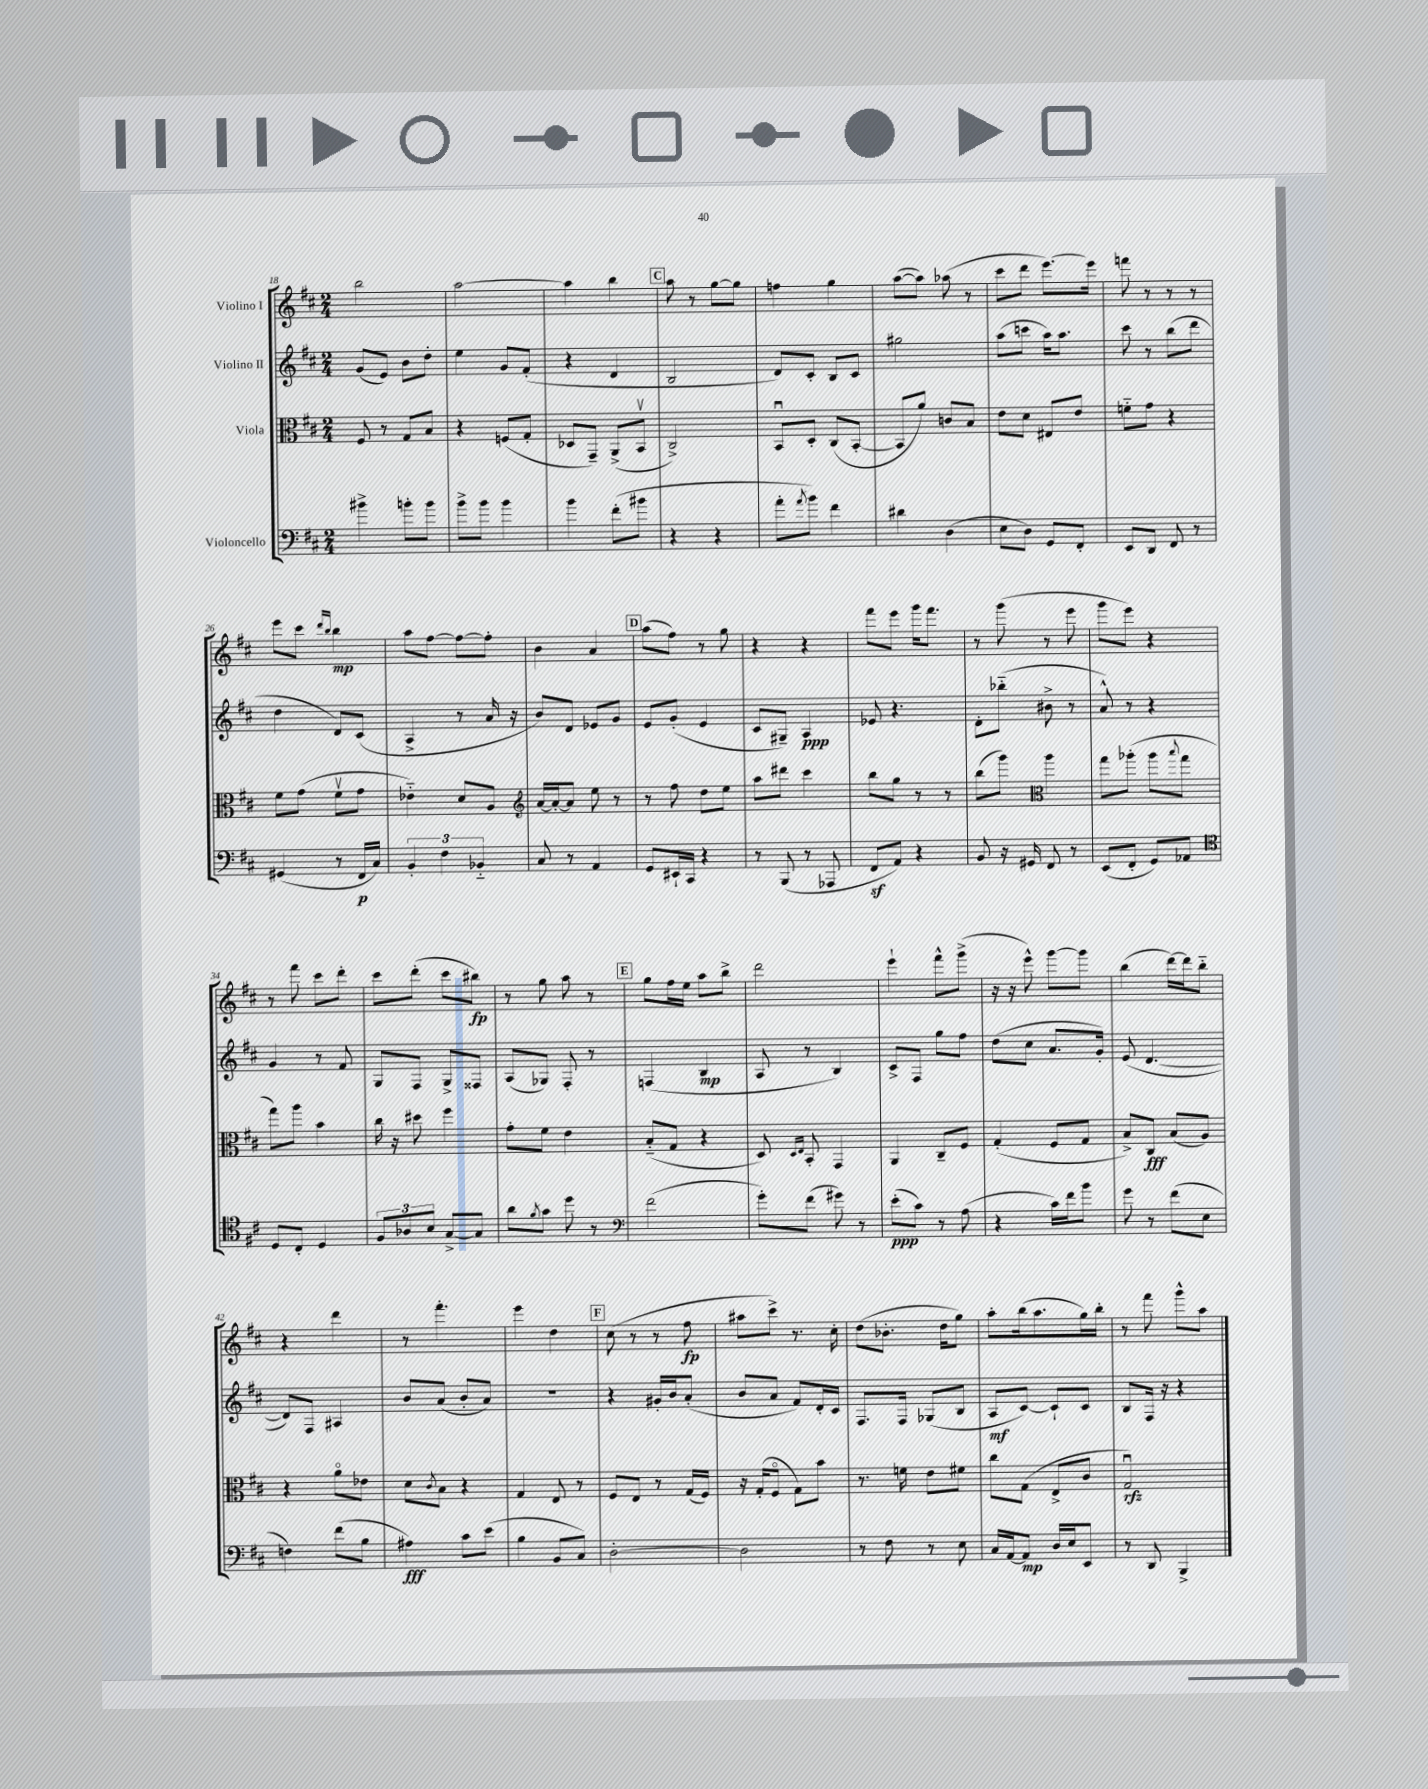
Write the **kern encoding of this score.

**kern	**kern	**kern	**kern
*staff4	*staff3	*staff2	*staff1
*clefF4	*clefC3	*clefG2	*clefG2
*k[f#c#]	*k[f#c#]	*k[f#c#]	*k[f#c#]
*M2/4	*M2/4	*M2/4	*M2/4
4b#^\	8F#/	(8g/L	2bb\
.	8r	8e/J)	.
8b'\L	8G/L	8b\L	.
8b\J	8B/J	8dd'\J	.
=	=	=	=
8b^\L	4r	4ee\	[2aa\
8b\J	.	.	.
4b\	(8F/L	8g/L	.
.	8G'/J	(8f#'/J	.
=	=	=	=
4b\	8D-/L	4r	4aa\]
.	8GG~/J)	.	.
(8f#'\L	(8AA^/L	4d/	4bb\
8b#\J	8BBv/J	.	.
=	=	=	=
4r	2C#^/)	2B/	8aa\
.	.	.	8r
4r	.	.	[8gg\L
.	.	.	8gg\]J
=	=	=	=
8a'\L	8BBu/L	8d/L)	4ff\
8qa/	.	.	.
8b\J)	8D'/J	8c#'/J	.
4f#\	(8C#/L	8B/L	4gg\
.	[8BB'/J	8c#/J	.
=	=	=	=
4d#\	8BB/]L	2gg#\	([8aa\L
.	8a/J)	.	8aa\]J)
(4D\	8c/L	.	(8aa-\
.	8B/J	.	8r
=	=	=	=
8E\L	8e\L	(8aa\L	8ccc#\L
8D\J)	8d\J	8ccc\J	8ddd\J
8GG/L	8E#/L	16aa\LK)	[8.eee\L)
.	.	8.aa\J	.
8FF#'/J	8e/J	.	.
.	.	.	16eee\]Jk
=	=	=	=
8EE/L	8f'~\L	8ccc#\	8fff\
8DD/J	8g\J	8r	8r
8FF#/	4r	(8bb\L	8r
8r	.	8ddd\J	8r
=	=	=	=
(4GG#/	8f#\L	4dd\	8eee\L
.	(8g\J	.	8ccc#\J
.	.	.	16qqddd/LL
.	.	.	16qqbb/JJ
8r	8f#v\L	8d/L)	4bb\
16FF#/LL	8g\J	(8c#/J	.
16C#/JJ)	.	.	.
=	=	=	=
6BB'/	4e-'~\)	4A^/	8aa\L
.	.	.	[8ff#\J
6F#\	.	.	.
.	8d/L	8r	8ff#\_L
6BB-'~/	.	.	.
.	8A/J	16a/	8ff#'\]J
.	.	16r	.
=	=	=	=
*	*clefG2	*	*
8C#/	[16a/LL	8b/L)	4b\
.	16a'/_J	.	.
8r	8a/]J	8d/J	.
4AA/	8ee\	8e-/L	4a/
.	8r	8g/J	.
=	=	=	=
8GG/L	8r	8e/L	(8aa\L
16EE#`/L	8ff#\	(8g'/J	8ff#\J)
16CC#/JJ	.	.	.
4r	8dd\L	4e/	8r
.	8ee\J	.	8gg\
=	=	=	=
8r	8aa\L	8c#/L	4r
(8BBB/	8ddd#\J	8G#~/J)	.
8r	4ccc#\	4A/	4r
8AAA-/	.	.	.
=	=	=	=
8FF#/L	8bb\L	8e-/	8fff#\L
8AA/J)	8gg\J	4.r	8eee\J
4r	8r	.	16ggg\LK
.	.	.	8.fff#\J
.	8r	.	.
=	=	=	=
8BB/	(8bb\L	8d'\L	8r
16r	8ggg\J)	(8bb-'~\J	(8ggg\
16GG#/	.	.	.
*	*clefC3	*	*
8FF#/	4aa\	8b#^\	8r
8r	.	8r	8eee\
=	=	=	=
(8EE/L	8gg\L	8a^^/)	8ggg\L
8FF#'/J	(8aa-'\J	8r	8eee\J)
8GG/L)	8aa-\L	4r	4r
.	8qqbb/	.	.
8AA-/J	8gg\J	.	.
=	=	=	=
*clefC4	*	*	*
8D/L	8gg\L)	4g/	8r
8C#'/J	8aa\J	.	8fff#\
4D/	4b\	8r	8ccc#\L
.	.	8f#/	8ddd'\J
=	=	=	=
12F#/L	16cc#\	8G/L	8ccc#\L
.	16r	.	.
12A-/	.	.	.
.	8dd#\	8F#/J	(8ddd'\J
12B/J	.	.	.
[8G^/L	4ff#\	8G^/L	8ccc#\L
8G/]J	.	8F##/J	8bb#\J)
=	=	=	=
8a\L	8g'\L	(8A/L	8r
8qf#/	.	.	.
8g\J	8f#\J	8G-/J)	8gg\
8dd\	4e\	8F#'/	8aa\
8r	.	8r	8r
=	=	=	=
*clefF4	*	*	*
(2f#\	(8B'~/L	(4F/	8gg\L
.	8G/J	.	16ff#\L
.	.	.	16ee\JJ
.	4r	4B/	8aa\L
.	.	.	8bb^\J
=	=	=	=
8g'\L)	8D/)	8A/	2ddd\
.	16qqD/LL	.	.
.	16qqE/JJ	.	.
(8f#\J	8BB'/	8r	.
8g#\)	4GG/	4B/)	.
8r	.	.	.
=	=	=	=
(8e'\L	4AA/	8c#^/L	4eee`\
8c#\J)	.	8F#/J	.
8r	8C#~/L	8gg\L	8fff#^^\L
(8A\	8F#/J	8ff#\J	(8ggg^\J
=	=	=	=
4r	(4G'/	(8dd\L	16r
.	.	.	16r
.	.	8cc#\J	8eee^^\)
16c#\LL)	8F#/L	8.a/L	[8ggg\L
16f#\J	.	.	.
8b\J	8G/J	.	8ggg\]J
.	.	16g'/Jk)	.
=	=	=	=
8g\	8B^/L)	(8e/	(4bb\
8r	8C#/J	[4.d/	.
(8f#\L	(8B/L	.	[16ddd\LL)
.	.	.	16ddd\]J
8E\J	8A/J)	.	8bb'~\J
=	=	=	=
4F\)	4r	8d/]L)	4r
.	.	8F#/J	.
(8f#\L	8ao\L	4A#/	4ddd\
8B\J	8e-\J	.	.
=	=	=	=
4A#\)	8d\L	8b/L	8r
.	8qc#/	.	.
.	8B\J	(8a/J	4.fff#'\
8c#\L	4r	8b'/L	.
(8e\J	.	8a/J)	.
=	=	=	=
4B\	4G/	2r	4eee\
8BB/L	8E/	.	4dd\
8C#/J)	8r	.	.
=	=	=	=
[2D'\	8F#/L	4r	(8cc#\
.	8E/J	.	8r
.	8r	16g#'/LL	8r
.	.	16b/J	.
.	(16G/LL	(8a'/J	8ff#\
.	16F#/JJ)	.	.
=	=	=	=
2D\]	16r	8b/L	8aa#\L
.	(16G'/LK	.	.
.	8F#o/J	8a/J	8ccc#^\J)
.	8G\L)	8f#/L)	8.r
.	8b\J	16d'/L	.
.	.	16c#/JJ	16cc#'\
=	=	=	=
8r	8.r	8.F#/L	(8dd\L
8F#\	.	.	8.b-'\J
.	16f\	16F#/Jk	.
8r	8e\L	(8G-/L	.
.	.	.	16dd\LK
8E\	8f#\J	8B/J	8gg\J)
=	=	=	=
16C#/LL	8cc#\L	8A/L	8aa'\L
[16AA/J	.	.	.
8AA/]J	(8G\J	[8c#/J)	(16bb\k
.	.	.	8.aa\
16D/LL	8E^/L	8c#`/]L	.
16E/J	.	.	.
8EE/J	8c#/J	8c#/J	16gg\L)
.	.	.	16bb'\JJ
=	=	=	=
8r	2Gu/)	8B/L	8r
8DD/	.	16F#/Jk	8fff#\
.	.	16r	.
4BBB^/	.	4r	8ggg^^\L
.	.	.	8aa\J
==	==	==	==
*-	*-	*-	*-
